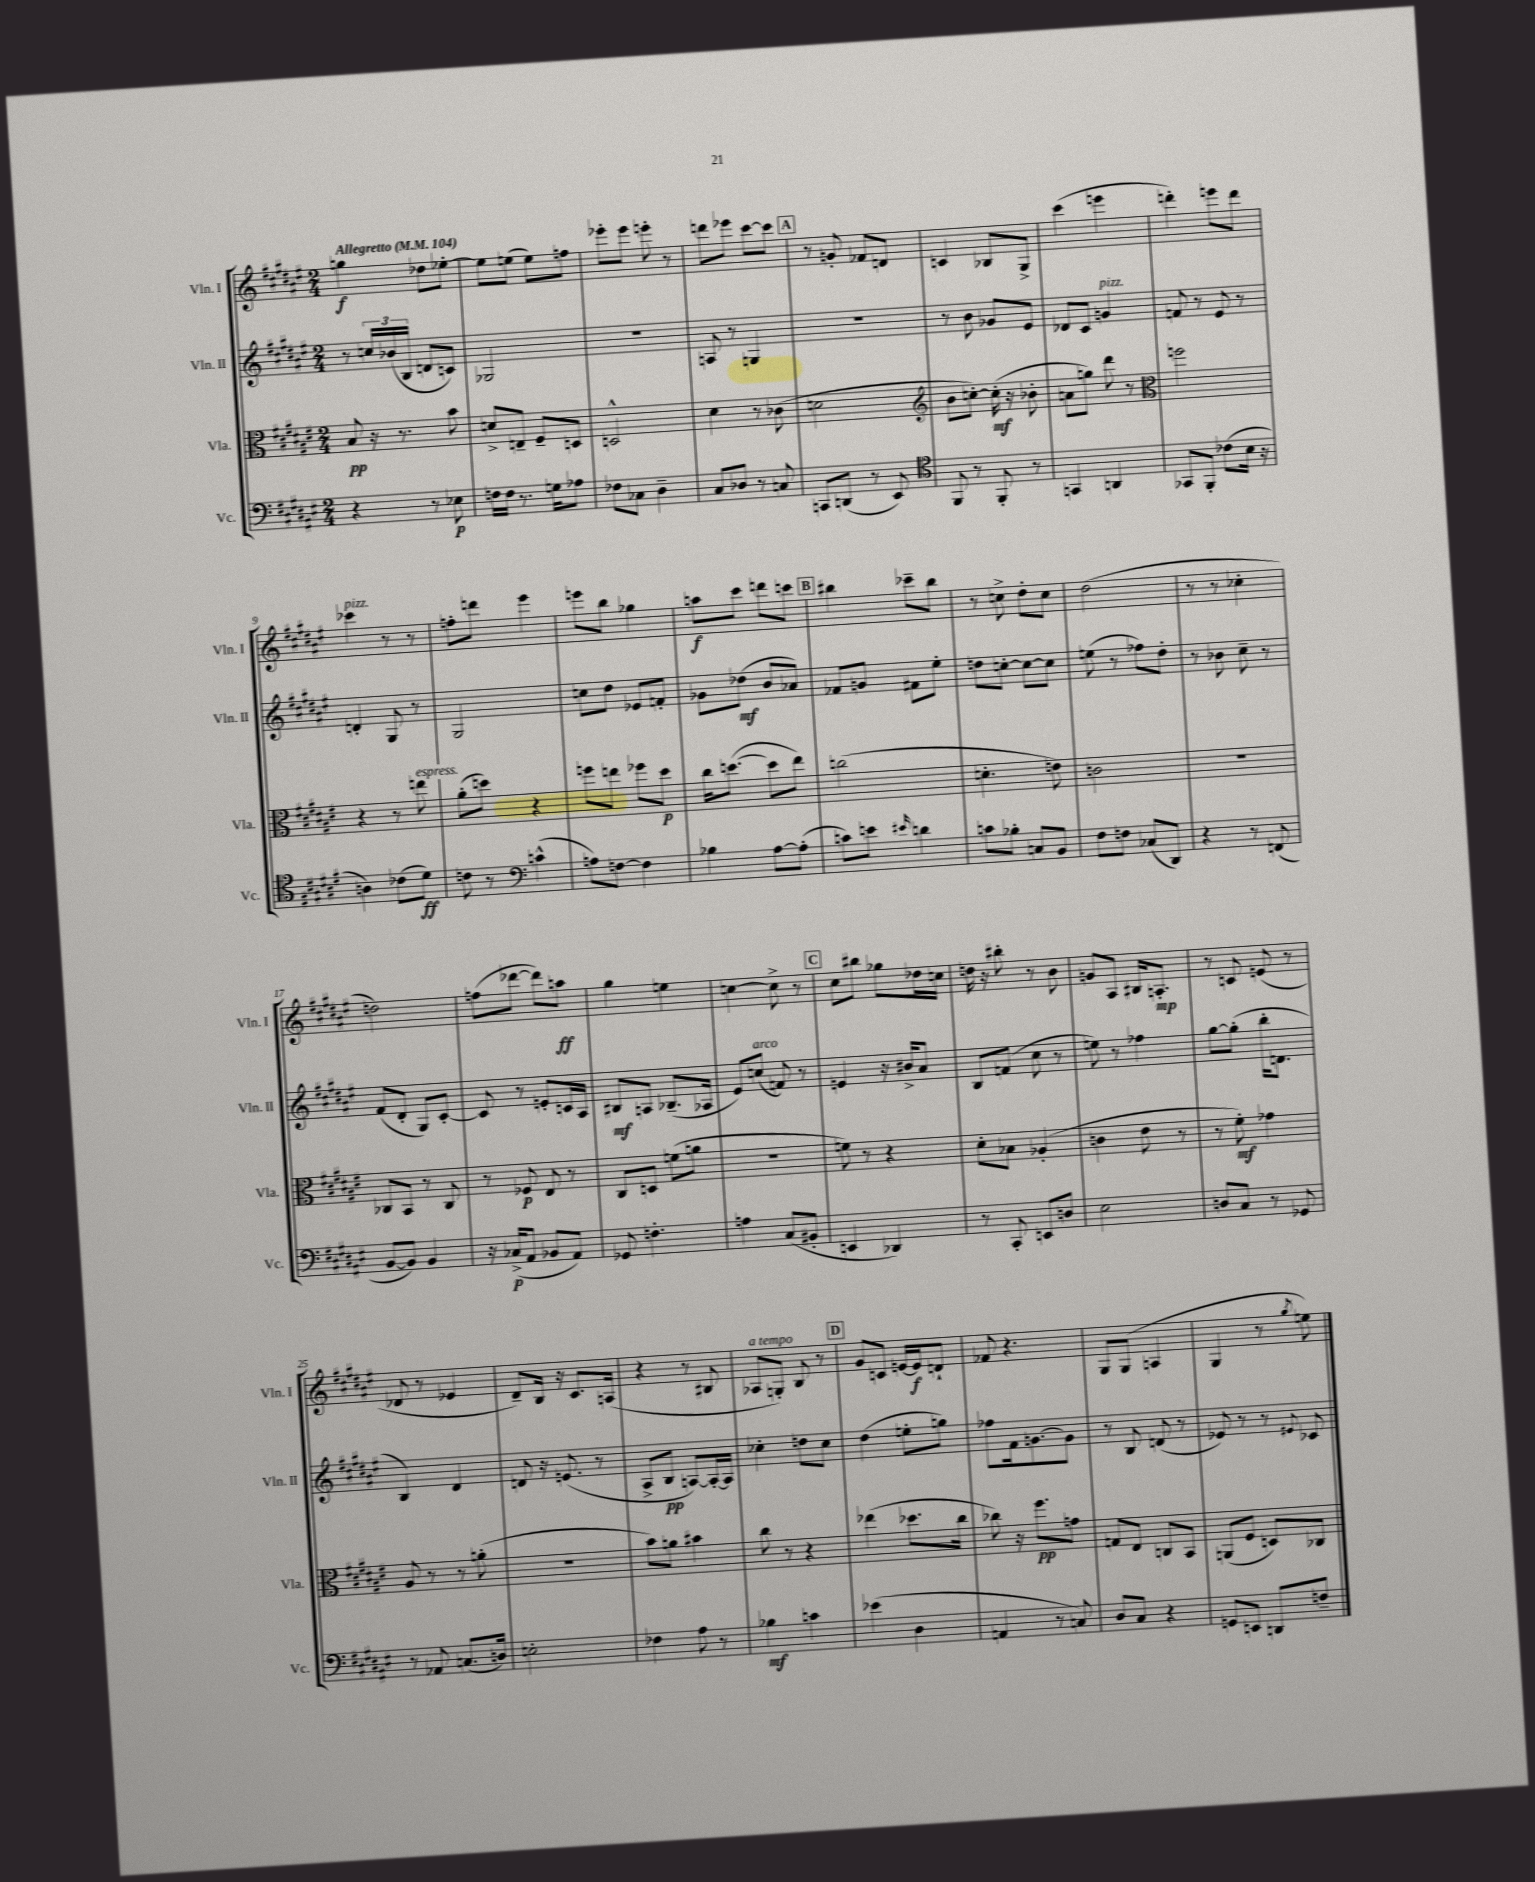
<<
\new StaffGroup <<
\new Staff = "s0" \with { instrumentName = "Vln. I" shortInstrumentName = "Vln. I" } {
    \clef treble \key fis \major \numericTimeSignature \time 2/4 \tempo "Allegretto" 4 = 104
    g''4\f des''8 ees''8~-. |
    ees''8 e''8( e''8) f''8 |
    ees'''8-. ees'''8 e'''8-. r8 |
    d'''8 ees'''8 cis'''8~ cis'''8 |
    \mark \markup { \box "A" } r8 g'8-. fes'8 d'8 |
    c'4 bes8 gis8-> |
    cis'''4( e'''4 |
    d'''4-.) e'''8 d'''8 |
    ces'''4^\markup { \italic "pizz." } r8 r8 |
    f''8-. d'''8 eis'''4 |
    e'''8 b''8 ges''4 |
    a''8\f cis'''8 d'''8 c'''8 |
    \mark \markup { \box "B" } bis''4 ces'''8-- bis''8 |
    r8 c''8-> dis''8-. c''8 |
    dis''2( |
    r8 r8 ces''4-. |
    d''2) |
    f''8( des'''8~ des'''8) a''8\ff |
    gis''4 e''4 |
    c''4~ c''8-> r8 |
    \mark \markup { \box "C" } cis''8 bis''8 ges''8 des''16 c''16 |
    d''16 r16 bis''8-. r8 b'8 |
    g'8 ais8 bis16 a8.-.\mp |
    r8 c'8 e'8( r8 |
    des'8 r8 ees'4 |
    dis'8--) b16 r16 cis'8. a16( |
    r4 r8 bis8 |
    aes8^\markup { \italic "a tempo" } g8-.) b8 r8 |
    \mark \markup { \box "D" } gis'8 c'8 e'16~ e'16\f d'8-! |
    fes'8 r4. |
    gis8 gis8( a4 |
    gis4 r8 \acciaccatura { gis''8 } e''8) \bar "|." |
}
\new Staff = "s1" \with { instrumentName = "Vln. II" shortInstrumentName = "Vln. II" } {
    \clef treble \key fis \major \numericTimeSignature \time 2/4
    r8 \tuplet 3/2 { c''16 bes'16( b16 } d'8 c'8) |
    ges2 |
    R2 |
    a8 r8 g4 |
    \mark \markup { \box "A" } R2 |
    r8 b'8 ges'8 eis'8 |
    des'8 cis'8 g'4^\markup { \italic "pizz." } |
    f'8 r8 eis'8 r8 |
    d'4-. gis8 r8 |
    gis2 |
    c''8 dis''8 ees'8 f'8-. |
    ges'8 des''8\mf( b'8 aes'8) |
    \mark \markup { \box "B" } fes'8 g'8 fis'8 eis''8-. |
    d''8 c''8~-. c''8~ c''8 |
    e''8( r8 fes''8) dis''8-. |
    r8 bes'8 cis''8-- r8 |
    fis'8( dis'8-. gis8) cis'8~-. |
    cis'8 r8 e'8-. c'16 ais16 |
    bis8\mf a8 bes8.--( aes16 |
    eis'8) c''8^\markup { \italic "arco" }( f'8) r8 |
    \mark \markup { \box "C" } e'4 r16 bis'16-> ais'8 |
    b8 f'8( cis''8 r8 |
    e''8) r8 fes''4 |
    gis''8~ gis''8-.( b''16-. d'8. |
    b4) dis'4 |
    d'8 r16 e'8.( r8 |
    ais8-> b8\pp a8~) a16~-. a16 |
    ces''4-. d''8 ces''8 |
    \mark \markup { \box "D" } dis''4( e''8-. g''8) |
    fes''8 fis'16 g'8.~ g'8 |
    r8 b8 d'8( r8 |
    ees'8) r8 r8 \appoggiatura { eis'8 } ces'8 \bar "|." |
}
\new Staff = "s2" \with { instrumentName = "Vla." shortInstrumentName = "Vla." } {
    \clef alto \key fis \major \numericTimeSignature \time 2/4
    b8\pp r16 r8. b'8 |
    d'8-> e8-- fis8-- d8 |
    d2-^ |
    dis'4 r8 ces'8( |
    \mark \markup { \box "A" } d'2 |
    \clef treble b'8 c''8~-.) c''16-.\mf( r16 bes'8-. |
    a'8 g''8) dis'''8 r8 |
    \clef alto f''2 |
    r4 r8 e''8^\markup { \italic "espress." } |
    ais'8-.( d''8) r4 |
    f''8 e''8 fes''8 dis''8\p |
    cis''16 d''8.~( d''8 eis''8) |
    \mark \markup { \box "B" } c''2( |
    d'4.-. e'8) |
    c'2 |
    r2 |
    ces8 b,8 r8 ces8 |
    r8 fes8\p eis8 r8 |
    cis8 d8 f'8( a'8 |
    R2 |
    \mark \markup { \box "C" } f'8) r8 r4 |
    dis'8-. bes8 aes4-.( |
    c'4 eis'8 r8 |
    r8 fis'8-.\mf) ges'4 |
    ais8 r8 r8 a'8-.( |
    r2 |
    b'8) a'8 bis'4 |
    cis''8 r8 r4 |
    \mark \markup { \box "D" } ees''4( des''8. cis''16 |
    ces''8) r16 fis''8.\pp g'8 |
    g8 eis8 c8 b,8 |
    a,8( fis8 d8) ces8 \bar "|." |
}
\new Staff = "s3" \with { instrumentName = "Vc." shortInstrumentName = "Vc." } {
    \clef bass \key fis \major \numericTimeSignature \time 2/4
    r4 r8 ees8\p |
    f16 f16 r8. g16 aes8 |
    fes8 ces8 dis4-- |
    cis8 des8 r8 c8 |
    \mark \markup { \box "A" } c,8 d,8( r8 eis,8) |
    \clef tenor fis,8 r8 fis,8-. r8 |
    g,4 a,4 |
    ges,8 fis,8-. ces'8( b16 r16 |
    a4) ces'8( dis'8\ff) |
    c'8 r8 \clef bass c'4-^( |
    a8) f8~ f4 |
    bes4 ais8~ ais8-.( |
    \mark \markup { \box "B" } c'8) e'8 \grace { eis'16 } d'4 |
    c'8 bes8-. c8 b,8 |
    fis8 f8 ces8( dis,8) |
    r4 r8 f,8( |
    b,8~ b,8) b,4 |
    r16 ces16->\p( ais,8 bes,8 ais,8) |
    ges,8 f4.-. |
    a4 cis8( bis,8-. |
    \mark \markup { \box "C" } e,4 des,4) |
    r8 cis,8-. e,8 d8 |
    eis2 |
    d8 cis8 r8 ges,8 |
    r8 aes,8 c8.( d16) |
    e2-. |
    fes4 ais8 r8 |
    bes4\mf c'4 |
    \mark \markup { \box "D" } ees'4( dis4 |
    a,4 r8 c8) |
    dis8 cis8 r4 |
    g,8 e,8 d,8 f8-- \bar "|." |
}
>>
>>
